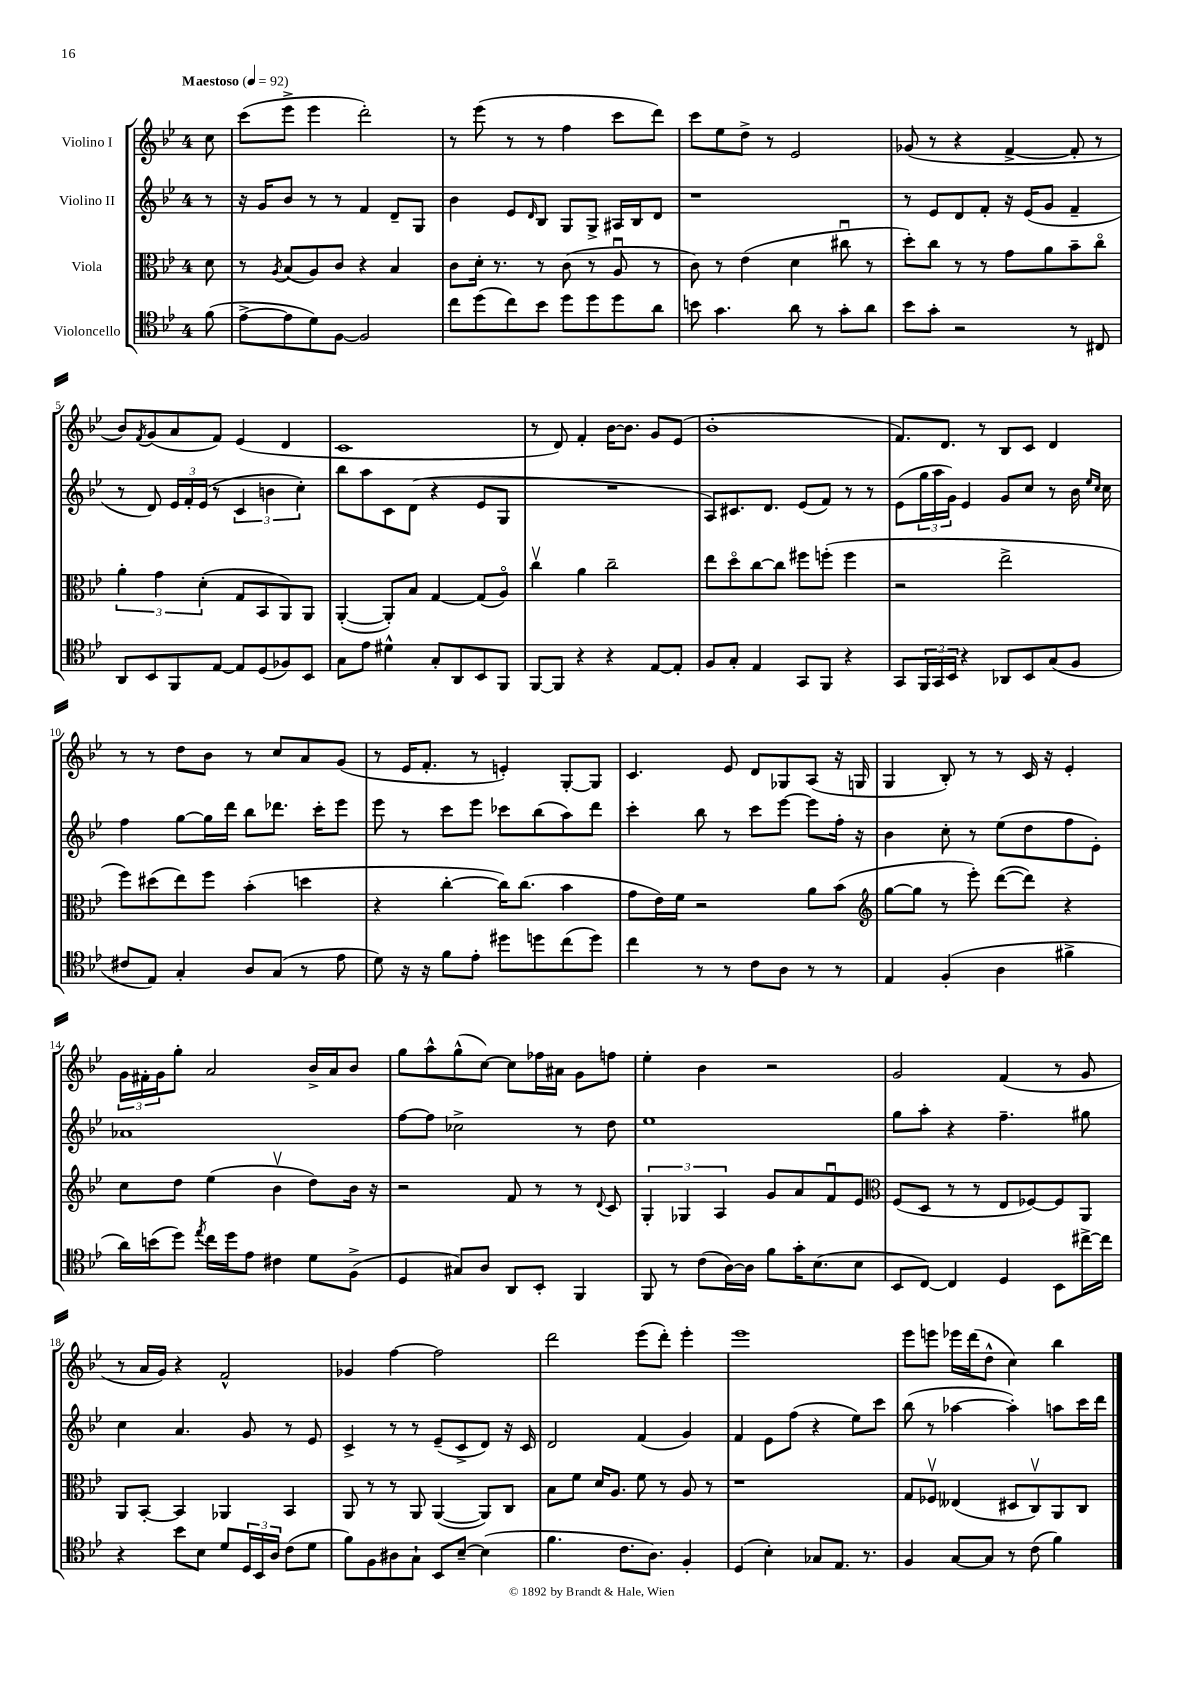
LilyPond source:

<<
\new StaffGroup <<
\new Staff = "s0" \with { instrumentName = "Violino I" } {
    \clef treble \key bes \major \once \override Staff.TimeSignature.style = #'single-digit \time 4/4 \partial 8 \tempo "Maestoso" 4 = 92
    c''8 |
    c'''8( ees'''8-> ees'''4 d'''2-.) |
    r8 ees'''8( r8 r8 f''4 c'''8 d'''8) |
    c'''8 ees''8 d''8-> r8 ees'2 |
    ges'8( r8 r4 f'4~-> f'8-. r8 |
    bes'8) \acciaccatura { f'8 } g'8( a'8 f'8) ees'4( d'4 |
    c'1 |
    r8 d'8) f'4-. bes'16~ bes'8. g'8 ees'8( |
    bes'1-. |
    f'8.) d'8. r8 bes8 c'8 d'4 |
    r8 r8 d''8 bes'8 r8 c''8 a'8 g'8( |
    r8 ees'16 f'8.-. r8 e'4-.) g8~-. g8 |
    c'4. ees'8 d'8 ges8 a8( r16 g16 |
    g4 bes8-.) r8 r8 c'16 r16 ees'4-. |
    \tuplet 3/2 { g'16 fis'16-. g'16 } g''8-. a'2 bes'16-> a'16 bes'8 |
    g''8 a''8-^ g''8-^( c''8~) c''8 fes''16 ais'16 g'8 f''8 |
    ees''4-. bes'4 r2 |
    g'2 f'4( r8 g'8 |
    r8 a'16 g'16) r4 f'2-^ |
    ges'4 f''4~ f''2 |
    d'''2 ees'''8( d'''8-.) ees'''4-. |
    ees'''1 |
    ees'''8 e'''8 ees'''16 d'''16( d''8-^ c''4) bes''4 \bar "|." |
}
\new Staff = "s1" \with { instrumentName = "Violino II" } {
    \clef treble \key bes \major \once \override Staff.TimeSignature.style = #'single-digit \time 4/4 \partial 8
    r8 |
    r16 g'16 bes'8 r8 r8 f'4 d'8-- g8 |
    bes'4 ees'8 \grace { d'16 } bes8 g8 g8-> ais16 bes16 d'8 |
    r1 |
    r8 ees'8 d'8 f'8-. r16 ees'16( g'8 f'4-- |
    r8 d'8) \tuplet 3/2 { ees'16 f'16-. ees'16( } r8 \tuplet 3/2 { c'4 b'4 c''4-.) } |
    bes''8 a''8 c'8 d'8( r4 ees'8 g8 |
    R1 |
    a8) cis'8. d'8. ees'8( f'8) r8 r8 |
    ees'8( \tuplet 3/2 { g''16 a''16 g'16) } ees'4 g'8 c''8 r8 bes'16 \grace { ees''16 c''16 } c''16 |
    f''4 g''8~ g''16 d'''16 bes''8 des'''8. c'''16-. ees'''8 |
    ees'''8 r8 c'''8 ees'''8 ces'''8 bes''8( a''8) d'''8 |
    c'''4-. bes''8 r8 c'''8 ees'''8~ ees'''8 f''16-. r16 |
    bes'4 c''8-. r8 ees''8( d''8 f''8 ees'8-.) |
    aes'1 |
    f''8~ f''8 ces''2-> r8 d''8 |
    ees''1 |
    g''8 a''8-. r4 f''4.-- gis''8 |
    c''4 a'4. g'8 r8 ees'8 |
    c'4-> r8 r8 ees'8--( c'8-> d'8) r16 c'16 |
    d'2 f'4( g'4) |
    f'4 ees'8 f''8( r4 ees''8) c'''8 |
    bes''8( r8 aes''4~ aes''4-.) a''8 c'''16 d'''16 \bar "|." |
}
\new Staff = "s2" \with { instrumentName = "Viola" } {
    \clef alto \key bes \major \once \override Staff.TimeSignature.style = #'single-digit \time 4/4 \partial 8
    d'8 |
    r8 \acciaccatura { a8 } bes8( a8) c'8 r4 bes4 |
    c'8 d'16-. r8. r8 c'8( r8 a8\downbow r8 |
    c'8) r8 ees'4( d'4 cis''8\downbow r8 |
    d''8-.) c''8 r8 r8 g'8 a'8 bes'8-- c''8\flageolet |
    \tuplet 3/2 { a'4-. g'4 d'4-.( } g8 bes,8 a,8) a,8 |
    a,4~-.( a,8-.) bes8 g4~ g8( a8\flageolet) |
    c''4\upbow a'4 c''2-- |
    ees''8 d''8\flageolet c''8~ c''8 fis''8 f''8-.( f''4 |
    r2 ees''2-> |
    f''8) dis''8( ees''8) f''8 bes'4-.( d''4 |
    r4 c''4~-. c''16) c''8.( bes'4 |
    g'8 ees'16) f'16 r2 a'8 bes'8( |
    \clef treble g''8~ g''8 r8 ees'''8-.) d'''8~( d'''8) r4 |
    c''8 d''8 ees''4( bes'4\upbow d''8) bes'16 r16 |
    r2 f'8 r8 r8 \appoggiatura { d'8 } c'8 |
    \tuplet 3/2 { g4-. ges4 a4 } g'8 a'8 f'8\downbow ees'8 |
    \clef alto f8( d8 r8 r8 ees8 fes8~) fes8 a,8 |
    a,8 bes,8~-. bes,4 aes,4 bes,4 |
    a,8 r8 r8 a,8 a,4~( a,8) c8 |
    bes8 f'8 d'16 a8. f'8 r8 a8 r8 |
    r1 |
    g8 fes8\upbow eeses4( dis8 c8\upbow) a,8 c8 \bar "|." |
}
\new Staff = "s3" \with { instrumentName = "Violoncello" } {
    \clef tenor \key bes \major \once \override Staff.TimeSignature.style = #'single-digit \time 4/4 \partial 8
    f'8( |
    ees'8~-> ees'8 d'8) f8~ f2 |
    c''8 d''8( c''8) bes'8 d''8 d''8 d''8 a'8 |
    b'8 g'4. a'8 r8 g'8-. a'8 |
    bes'8 g'8-. r2 r8 cis8 |
    a,8 bes,8 f,8 ees8~ ees8 d8( fes8) bes,8 |
    g8 ees'8 dis'4-^ g8-. a,8 bes,8 f,8 |
    f,8~ f,8 r4 r4 ees8~ ees8-. |
    f8 g8-. ees4 g,8 f,8 r4 |
    g,8 \tuplet 3/2 { f,16 g,16 bes,16 } r4 aes,8 bes,8 g8( f8 |
    cis'8 ees8) g4-. a8 g8( r8 ees'8 |
    d'8) r16 r16 f'8 ees'8-. dis''8 d''8 c''8( d''8) |
    c''4 r8 r8 c'8 a8 r8 r8 |
    ees4 f4-.( a4 fis'4-> |
    a'16) b'16( d''8) \acciaccatura { ees''8 } c''16 d''16 ees'8 cis'4 d'8 f8->( |
    d4 gis8) a8 a,8 bes,8-. f,4 |
    f,8 r8 c'8( a16~) a16 f'8 g'16-. bes8.( bes8 |
    bes,8 c8~) c4 d4 bes,8 cis''16~-> cis''16 |
    r4 bes'8 bes8 d'8 \tuplet 3/2 { d16 bes,16 a16 } c'8( d'8 |
    f'8) f8 ais8 g8-! bes,8 bes8~-- bes4( |
    f'4. c'8. a8.) f4-. |
    d4( bes4-.) ges8 ees8. r8. |
    f4 g8~ g8 r8 c'8( f'4) \bar "|." |
}
>>
>>
